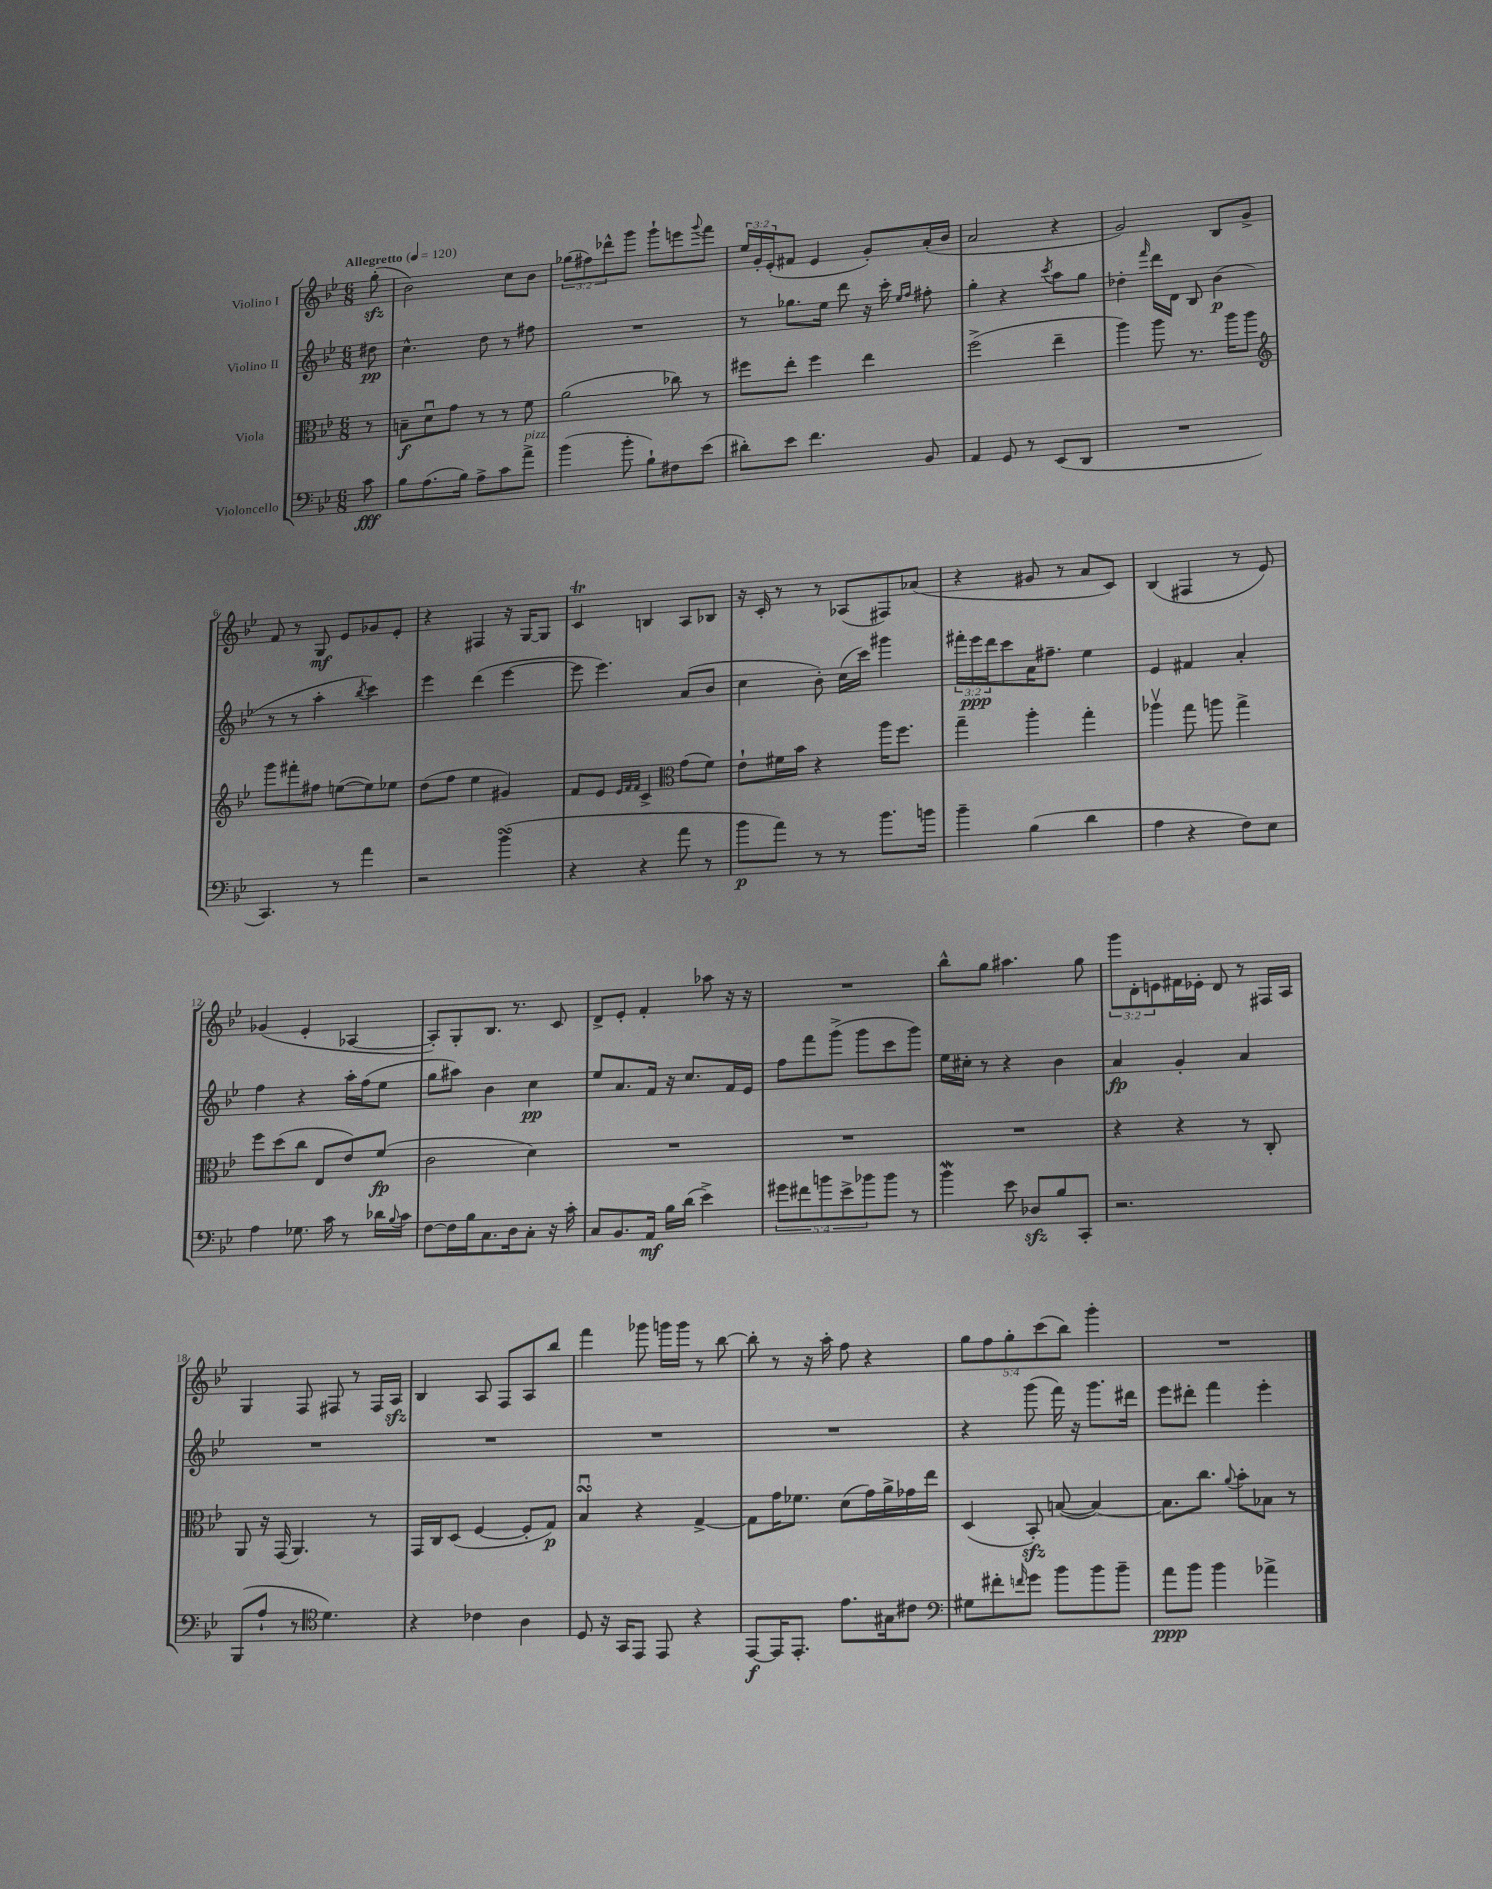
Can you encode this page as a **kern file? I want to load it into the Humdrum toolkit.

**kern	**kern	**kern	**kern
*staff4	*staff3	*staff2	*staff1
*clefF4	*clefC3	*clefG2	*clefG2
*k[b-e-]	*k[b-e-]	*k[b-e-]	*k[b-e-]
*M6/8	*M6/8	*M6/8	*M6/8
*MM120	*MM120	*MM120	*MM120
8c	8r	8dd#	(8gg'
=	=	=	=
8B-	8B~	4.cc^^	2b-)
(8.A	8du	.	.
.	8g	.	.
16B-)	.	.	.
8A^	8r	8dd	.
8c	8r	8r	8cc
8a^	8f	8ff#	8b-
=	=	=	=
(4b-	(2a	2.r	(12gg-
.	.	.	12ff#)
.	.	.	12ddd-^^
8b-'	.	.	8ggg
8B-`)	.	.	8ggg`
8F#	8cc-)	.	8eee
.	.	.	8qqggg
(8e-	8r	.	8fff
=	=	=	=
8d#')	8ff#	8r	24ee-
.	.	.	24g'
.	.	.	(24e-'
8e-	8ee-'	8.gg-	8f#
4.f	4ff#	.	4e-
.	.	16ee-	.
.	.	8ddd	.
.	4ee-	16r	8g')
.	.	16ccc'	.
.	.	16qqee-	.
.	.	16qqff	.
8BB-	.	8ff#'	(16a'
.	.	.	16b-
=	=	=	=
4AA	(2ff^	4gg'	2a
8GG	.	4r	.
8r	.	.	.
.	.	8qccc	.
(8EE-	4ee-~	8aa	4r
8DD	.	8gg	.
=	=	=	=
2.r	4aa)	4dd-'	2g)
.	.	16qqfff	.
.	8aa	16ddd	.
.	.	16d	.
.	8.r	8B-	.
.	.	(4b-	8B-
.	16aa	.	.
.	8aa	.	8g^
=	=	=	=
*	*clefG2	*	*
4.CC)	8ggg	8r	8f
.	8fff#'	8r	8r
.	8ff#	4aa'	8G
8r	([8ee	.	8e-
.	.	8qbb-	.
4a	8ee])	4ccc)	8g-
.	8ee-	.	8e-'
=	=	=	=
2r	(8dd	4eee-	4r
.	8ff	.	.
.	4ee-	(4ddd	4F#
(4b-	4g#)	[4eee-	16r
.	.	.	[16G
.	.	.	8G]
=	=	=	=
4r	8f	8eee-]	4c
.	8e-	4.eee-)	.
.	32qqe-	.	.
.	32qqf	.	.
.	32qqf	.	.
4r	4c^	.	4B
*	*clefC3	*	*
8a	(8g	(8a	8A
8r	8f)	8b-	8B-
=	=	=	=
8b-	8e-`	4cc	16r
.	.	.	16c'
8a)	16f#	.	8r
.	16b-	.	.
8r	4r	8b-')	8r
8r	.	(16cc	(8A-
.	.	16ccc)	.
8.b-	16aa	4ggg#	8F#)
.	8.ff	.	.
.	.	.	(8a-
16b	.	.	.
=	=	=	=
4b-~	4gg~	24fff#'	4r
.	.	24eee-	.
.	.	24ddd	.
.	.	8ccc	.
(4B-	4aa'	16a	8g#
.	.	8.ff#~	.
.	.	.	8r
4d	4gg'	4ee-	8a
.	.	.	8c)
=	=	=	=
4A	4aa-v	4e-	(4B-
4r	8gg	4f#	4F#
.	8aa	.	.
8F)	4gg^	4a'	8r
8E-	.	.	8e-)
=	=	=	=
4A	8ff	4ff	(4g-
.	(8dd	.	.
8.G-	8cc	4r	4e-'
.	8E-	.	.
16c	.	.	.
8r	8e-)	16aa'	[4A-
.	.	(16ff	.
16d-	(8f	8ee-	.
8qqB-	.	.	.
16c	.	.	.
=	=	=	=
[8F	2c	8gg	8A-'])
16F]	.	8aa#)	8G'
16B-	.	.	.
8.C	.	4b-	8.B-
16D	.	.	8.r
8C'	4d)	4cc	.
16r	.	.	8c
16c'	.	.	.
=	=	=	=
8C	2.r	8ee-	8d^
8.BB-	.	8.a	8e-'
.	.	.	4f'
16AA	.	16f	.
16B-	.	16r	.
(16d	.	8.cc	.
4e-^)	.	.	8aa-
.	.	16f	16r
.	.	16e-	16r
=	=	=	=
10g#	2.r	8ff	2.r
10f#	.	.	.
.	.	8fff	.
10b	.	.	.
.	.	(8ggg^	.
10e-^	.	.	.
.	.	8ggg	.
10b-	.	.	.
8b-	.	8ccc	.
8r	.	8ggg)	.
=	=	=	=
4b-	2.r	16ee-	8bb-^^
.	.	16cc#'	.
.	.	8r	8gg
8e-	.	4r	4.aa#
8D-	.	.	.
8B-	.	4b-	.
8CC'	.	.	8gg
=	=	=	=
2.r	4r	4a	12ggg
.	.	.	12d'
.	.	.	12e
.	4r	4g'	16f#
.	.	.	16e-'
.	.	.	8d
.	8r	4a	8r
.	8C'	.	16F#
.	.	.	16A
=	=	=	=
(8BBB-	8AA	2.r	4G
8A`	16r	.	.
.	(16GG	.	.
8r	4.AA)	.	8F
*clefC4	*	*	*
4.d)	.	.	8F#
.	.	.	8r
.	8r	.	16F#
.	.	.	16A
=	=	=	=
4r	16GG	2.r	4B-
.	16C	.	.
.	(8D	.	.
4c-	[4F	.	8A
.	.	.	8F
4A	8F']	.	8A
.	8G)	.	8bb-
=	=	=	=
8D	4B-u	2.r	4fff
16r	.	.	.
16GG	.	.	.
8EE-	4r	.	8ggg-
8EE-	.	.	16ggg
.	.	.	16ggg
4r	[4G^	.	8r
.	.	.	[8bb-
=	=	=	=
[8EE-	8G]	2.r	8bb-']
16EE-]	16g	.	8r
8.EE-'	8.f-	.	.
.	.	.	16r
.	.	.	16aa'
8.e-	(8d	.	8ff
.	16g)	.	4r
16G#	16a^	.	.
8c#	16g-	.	.
.	16ee-	.	.
=	=	=	=
*clefF4	*	*	*
8G#	(4D	4r	10gg
.	.	.	10ff
8f#'	.	.	.
.	.	.	10gg'
16qqf	.	.	.
8g	8BB-')	(8ggg	.
.	.	.	(10ccc
8b-	([8B	16fff)	.
.	.	.	10bb-)
.	.	16r	.
8b-	4B_)	8.ggg	4ggg'
8b-~	.	.	.
.	.	16ddd#	.
=	=	=	=
8a	8.B]	8eee-	2.r
8b-	.	8ddd#'	.
.	8.cc	.	.
4b-	.	4fff	.
.	8qqa	.	.
.	8b-'	.	.
4a-^	8B-	4eee-'	.
.	8r	.	.
==	==	==	==
*-	*-	*-	*-
